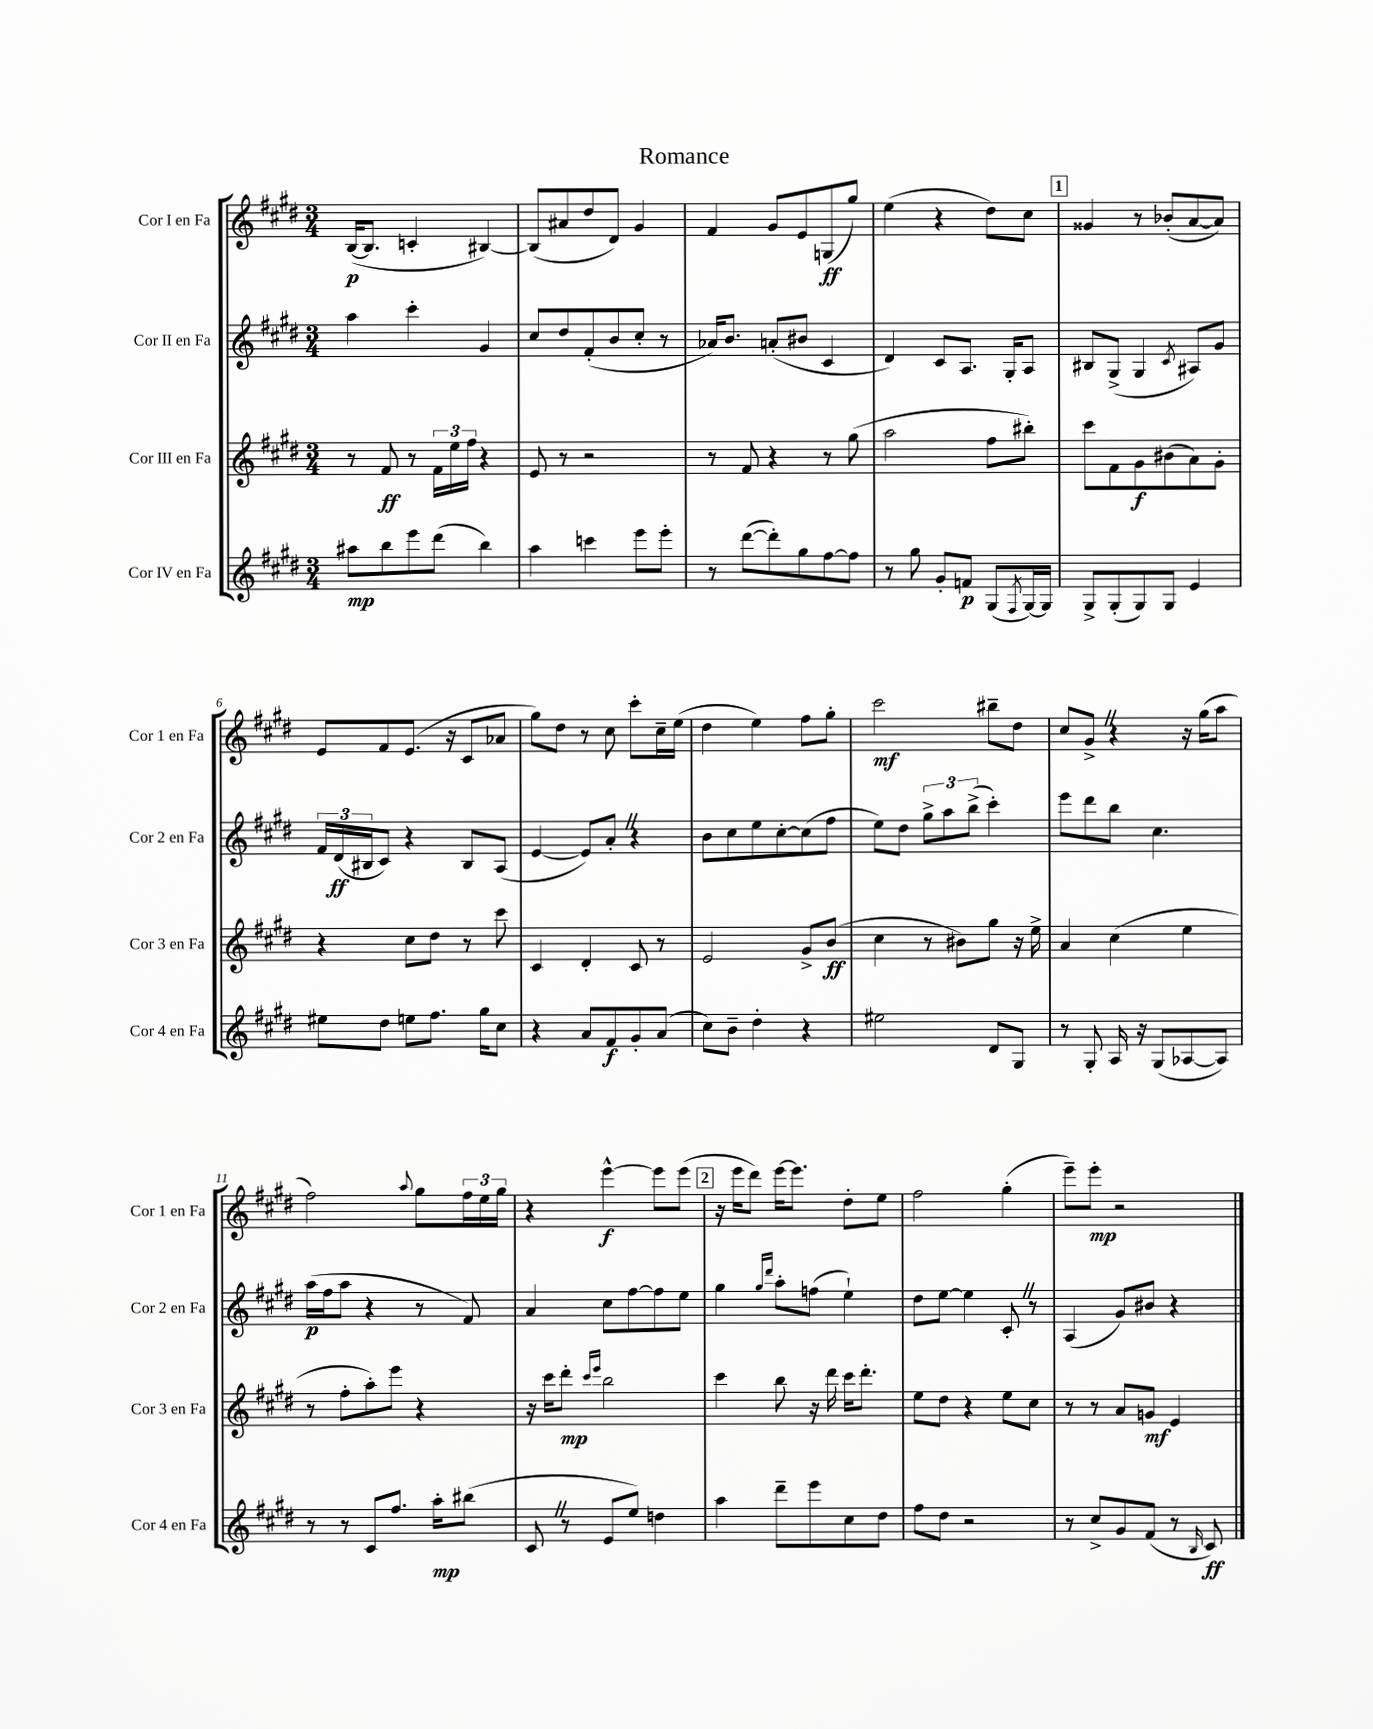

**kern	**kern	**kern	**kern
*staff4	*staff3	*staff2	*staff1
*clefG2	*clefG2	*clefG2	*clefG2
*k[f#c#g#d#]	*k[f#c#g#d#]	*k[f#c#g#d#]	*k[f#c#g#d#]
*M3/4	*M3/4	*M3/4	*M3/4
8aa#	8r	4aa	([16B
.	.	.	8.B]
8bb	8f#	.	.
8eee	8r	4ccc#'	4c'
(8ddd#	24f#	.	.
.	24ee	.	.
.	24ff#	.	.
4bb)	4r	4g#	[4B#)
=	=	=	=
4aa	8e	8cc#	(8B#]
.	8r	8dd#	8a#
4ccc	2r	(8f#'	8dd#
.	.	8b	8d#)
8eee	.	8cc#'	4g#
8eee'	.	8r	.
=	=	=	=
8r	8r	16a-)	4f#
.	.	8.b	.
([8ddd#	8f#	.	.
8ddd#'])	4r	(8a'	8g#
8gg#	.	8b#	8e
[8ff#	8r	4c#	(8G
8ff#]	(8gg#	.	8gg#)
=	=	=	=
8r	2aa	4d#)	(4ee
8gg#	.	.	.
8g#'	.	8c#	4r
8f	.	8.A	.
(8G#	8ff#	.	8dd#)
.	.	16G#'	.
8qF#	.	.	.
[16G#)	8bb#')	8A	8cc#
16G#]	.	.	.
=	=	=	=
8G#^	8ccc#	8B#	4g##
(8G#'	8f#	(8G#^	.
8G#)	8g#	4G#	8r
8G#	(8b#	.	(8b-'
.	.	8qc#	.
4e	8a)	8A#)	[8a
.	8g#'	8g#	8a])
=	=	=	=
8ee#	4r	24f#	8e
.	.	(24d#	.
.	.	24B#	.
8dd#	.	8c#)	8f#
8ee	8cc#	4r	(8.e
8.ff#	8dd#	.	.
.	.	.	16r
.	8r	8B#	8c#
16gg#	.	.	.
8cc#	8ccc#	(8A	8a-
=	=	=	=
4r	4c#	[4e	8gg#)
.	.	.	8dd#
8a	4d#'	8e])	8r
8f#	.	8a'	8cc#
8g#'	8c#	4r	8ccc#'
(8a	8r	.	16cc#~
.	.	.	(16ee
=	=	=	=
8cc#)	2e	8b	4dd#
8b~	.	8cc#	.
4dd#'	.	8ee	4ee)
.	.	[8cc#'	.
4r	8g#^	(8cc#]	8ff#
.	(8b	8ff#	8gg#'
=	=	=	=
2ee#	4cc#	8ee)	2ccc#
.	.	8dd#	.
.	8r	12gg#^	.
.	.	12aa	.
.	8b#)	.	.
.	.	(12bb^	.
8d#	8gg#	4ccc#')	8bb#~
8G#	16r	.	8dd#
.	16ee^	.	.
=	=	=	=
8r	4a	8eee	8cc#
8G#'	.	8ddd#	8g#^
16A	(4cc#	8bb	4r
16r	.	.	.
(8G#	.	4.cc#	.
[8A-	4ee	.	16r
.	.	.	(16gg#
8A-])	.	.	8aa
=	=	=	=
8r	8r	(16aa	2ff#)
.	.	16ff#	.
8r	8ff#'	8aa	.
8c#	8aa')	4r	.
8.ff#	8eee	.	.
.	.	.	8qqaa
.	4r	8r	8gg#
16aa'	.	.	.
(8bb#	.	8f#)	24ff#
.	.	.	24ee
.	.	.	24gg#
=	=	=	=
8c#	16r	4a	4r
.	16ccc#	.	.
8r	8ddd#'	.	.
.	16qqccc#	.	.
.	16qqeee	.	.
8e	2bb	8cc#	[4eee^^
8ee)	.	[8ff#	.
4dd	.	8ff#]	8eee]
.	.	8ee	(8eee
=	=	=	=
4aa	4ccc#	4gg#	16r
.	.	.	16eee
.	.	.	8ddd#)
.	.	16qqgg#	.
.	.	16qqddd#	.
8ddd#~	8bb	8aa'	[16eee
.	.	.	8.eee]
8eee	16r	(8ff	.
.	16ddd#	.	.
8cc#	16ccc#	4ee`)	8dd#'
.	8.ddd#'	.	.
8dd#	.	.	8ee
=	=	=	=
8ff#	8ee	8dd#	2ff#
8dd#	8dd#	[8ee	.
2r	4r	4ee]	.
.	8ee	8c#'	(4gg#'
.	8cc#	8r	.
=	=	=	=
8r	8r	(4A	8eee~)
8cc#^	8r	.	8eee'
8g#	8a	8g#)	2r
(8f#	8g	8b#	.
8r	4e	4r	.
16qqB	.	.	.
8c#)	.	.	.
==	==	==	==
*-	*-	*-	*-
